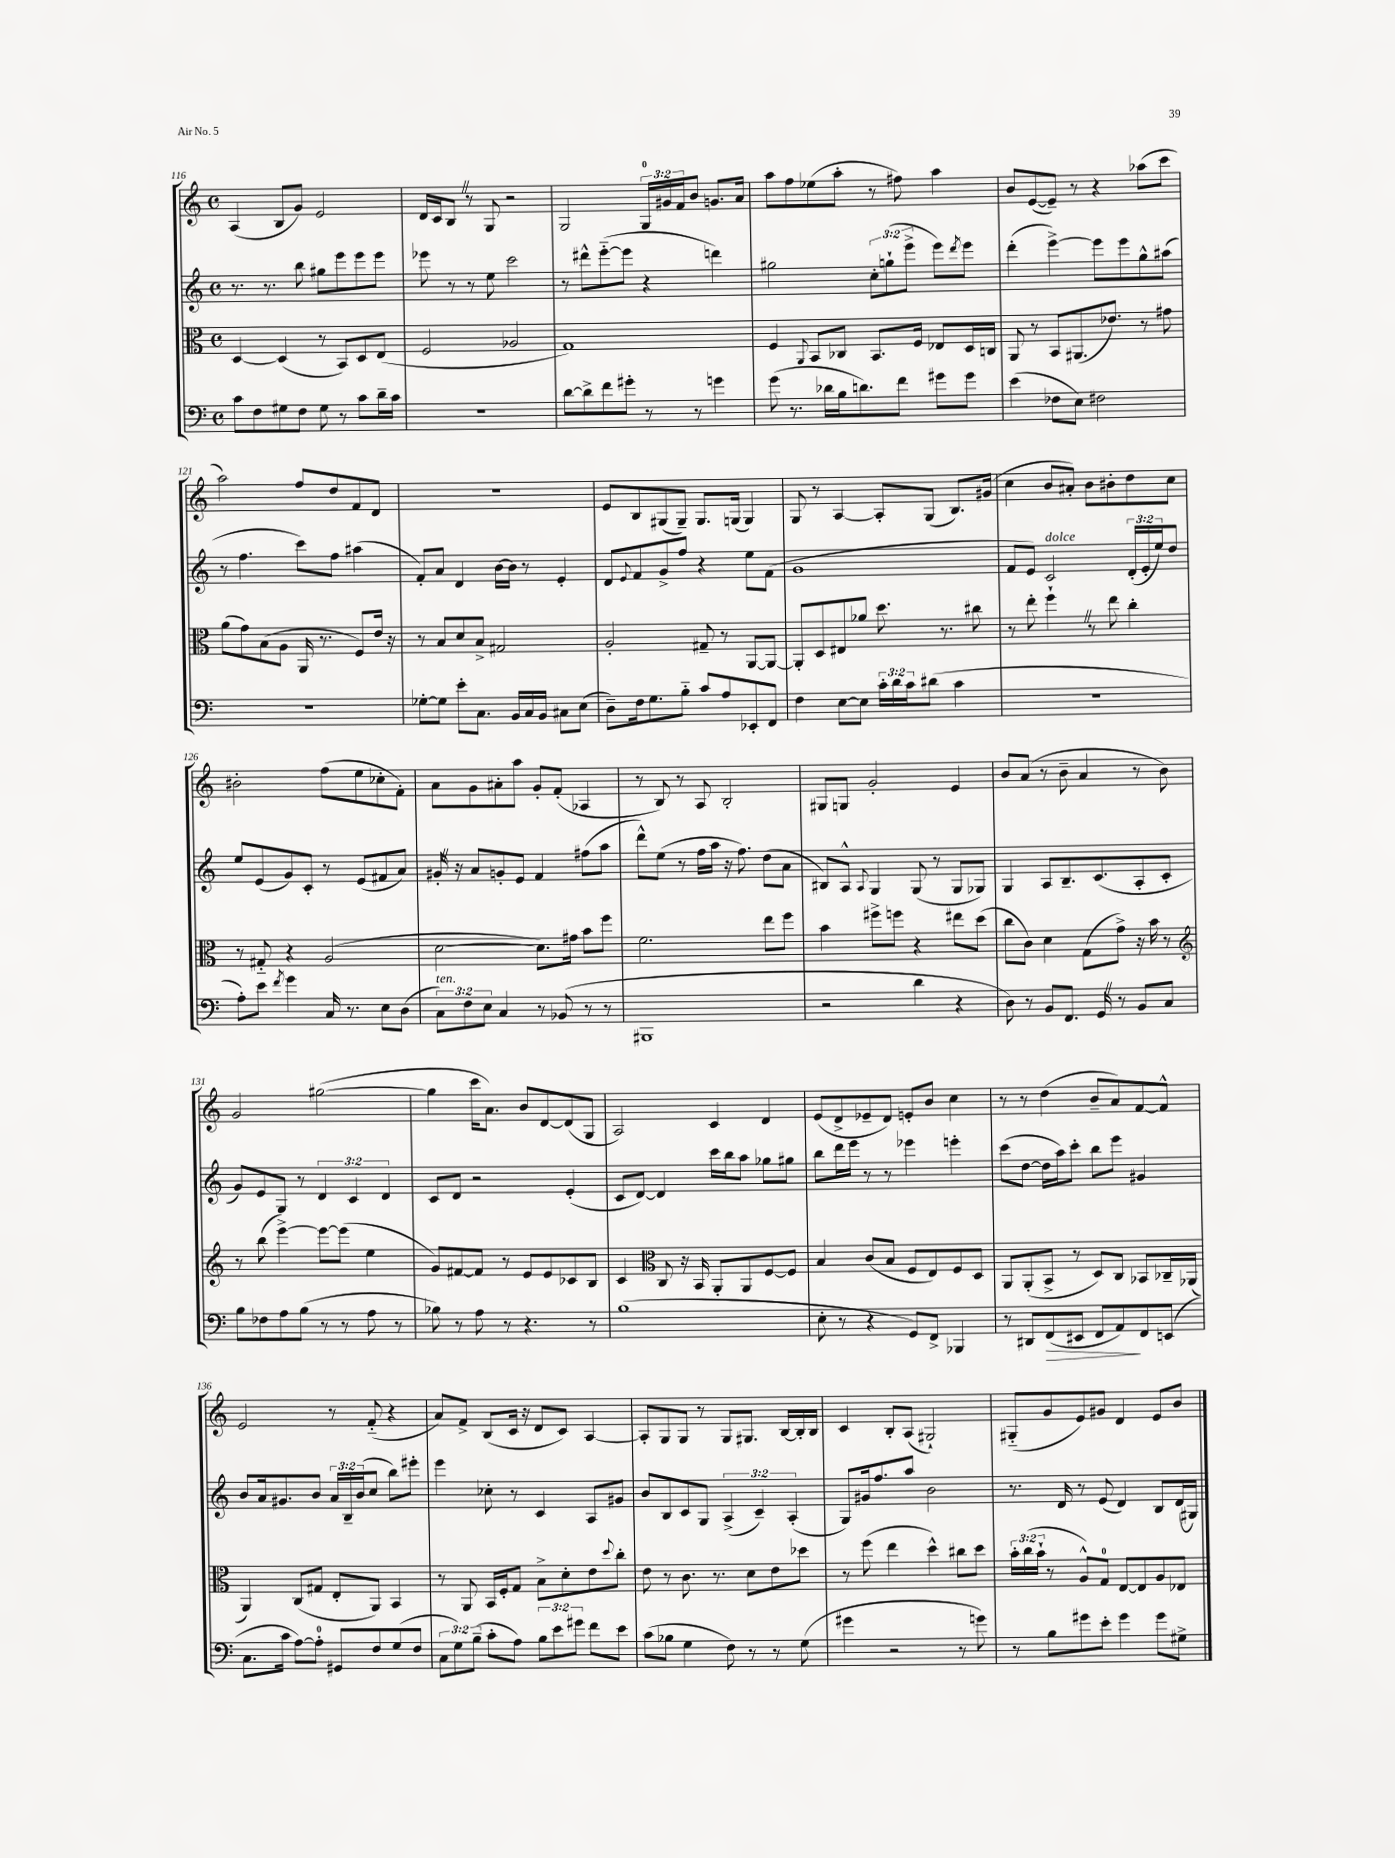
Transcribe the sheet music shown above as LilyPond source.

<<
\new StaffGroup <<
\new Staff = "s0" {
    \clef treble \key c \major \defaultTimeSignature \time 4/4 \override Staff.TupletNumber.text = #tuplet-number::calc-fraction-text
    a4( b8 g'8) e'2 |
    d'16 c'16 b8 \once \override BreathingSign.text = \markup { \musicglyph "scripts.caesura.straight" } \breathe r8 g8 r2 |
    g2 \tuplet 3/2 { g16-0 gis'16 f'16 } b'8 g'8. a'16 |
    a''8 f''8 ees''8( a''8-. r8 fis''8) a''4 |
    b'8 e'8~( e'8--) r8 r4 aes''8( c'''8 |
    a''2) f''8 d''8 f'8 d'8 |
    R1 |
    e'8 b8 gis8( gis8--) gis8. g16( g4) |
    g8 r8 a4~ a8-. g8( b8.) gis'16( |
    c''4 b'8 ais'8-.) b'8 bis'8-. d''8 c''8 |
    bis'2-. f''8( e''8 ces''8-. f'8-.) |
    a'8 g'8 ais'8-. a''8 g'8-. f'8-.( aes4 |
    r8 b8) r8 a8 b2-. |
    gis8 g8 g'2-. e'4 |
    b'8 a'8( r8 b'8-- a'4 r8 b'8) |
    g'2 gis''2~( |
    gis''4 c'''16 a'8.) b'8 d'8~ d'8( g8 |
    a2) c'4 d'4 |
    e'8( d'8-> ees'8-- d'8) e'8-. b'8 c''4 |
    r8 r8 d''4( b'8-- a'8) f'8~ f'8-^ |
    e'2 r8 f'8-_( r4 |
    a'8) f'8-> b8( c'16 r16 d'8 c'8) a4~ |
    a8-. g8 g8 r8 g8 gis8. b16~ b16-. b16 |
    c'4 b8-. a8( gis2-!) |
    gis8-_( g'8 e'8) gis'8 d'4 e'8 b'8 \bar "|." |
}
\new Staff = "s1" {
    \clef treble \key c \major \defaultTimeSignature \time 4/4 \override Staff.TupletNumber.text = #tuplet-number::calc-fraction-text
    r8. r8. b''8 gis''8 e'''8 e'''8 e'''8 |
    ees'''8 r8 r8 e''8 c'''2 |
    r8 dis'''8-^ e'''8~-_( e'''8 r4 d'''4) |
    gis''2 \tuplet 3/2 { c''8-. g''8-!( e'''8-> } e'''8) \acciaccatura { d'''8 } e'''8 |
    d'''4-.( e'''4~->) e'''8 e'''8 g''8-^ ais''8( |
    r8 f''4. c'''8) f''8 ais''4( |
    f'8-.) a'8 d'4 b'16~ b'16 r8 e'4-. |
    d'8 \appoggiatura { e'8 } f'8 g'8-> f''8 r4 e''8 f'8( |
    g'1 |
    f'8 e'8) c'2^\markup { \italic "dolce" } \tuplet 3/2 { d'16-.( e'16-. e''16) } d''8 |
    e''8 e'8( g'8) c'8-. r8 e'8( fis'8 a'8) |
    gis'16-. \once \override BreathingSign.text = \markup { \musicglyph "scripts.caesura.straight" } \breathe r16 a'8 g'8-. e'8 f'4 fis''8( a''8 |
    d'''8-^) e''8( r8 f''16 a''16 r16 f''8.) d''8( a'8 |
    bis8) a8-^ \appoggiatura { a8 } g4 g8( r8 g8 ges8) |
    g4 a8 b8.-- c'8.( a8-. c'8-. |
    g'8) e'8 g8 r8 \tuplet 3/2 { d'4 c'4 d'4 } |
    c'8 d'8 r2 e'4-.( |
    c'8 d'8~) d'4 c'''16 b''16 a''8 ges''8 gis''8 |
    b''8 d'''16 e'''16 r8 r8 ees'''4 e'''4-. |
    c'''8( d''8~ d''16 a''16) c'''8-. b''8 e'''8 gis'4 |
    b'8 a'16 gis'8. b'8 \tuplet 3/2 { a'16 b16-- b'16( } c''8 b''8) eis'''8-. |
    e'''4 ces''8-. r8 c'4 a8 gis'8 |
    b'8 b8 c'8 g8 \tuplet 3/2 { a4->( c'4--) a4-.( } |
    g8) gis'16 f''8. a''8 b'2 |
    r8. d'16 r8 e'8( d'4) b8 d'16( gis16) \bar "|." |
}
\new Staff = "s2" {
    \clef alto \key c \major \defaultTimeSignature \time 4/4 \override Staff.TupletNumber.text = #tuplet-number::calc-fraction-text
    d4~ d4( r8 b,8) d8 e8( |
    f2 aes2 |
    g1) |
    f4 \appoggiatura { a,8 } b,8 ces8 b,8. f16 ees8 d16 c16 |
    a,8 r8 b,8 ais,8.( ees'8.) r8 gis'8 |
    a'8( g'8) b8( a8 a,16 r8. f8) e'16 r16 |
    r8 b8 d'8 b8-> gis2 |
    a2-. gis8-- r8 a,8~ a,8~ |
    a,8-. d8 eis8 aes'8 d''8. r8. cis''8 |
    r8 e''8-. f''4-! \once \override BreathingSign.text = \markup { \musicglyph "scripts.caesura.straight" } \breathe r8 e''8 c''4-. |
    r8 gis8-_ r4 a2( |
    d'2~ d'8.) gis'16 b'8 f''8 |
    f'2. e''8 f''8 |
    b'4 fis''8-> f''8 r4 eis''8 d''8( |
    c''8 c'8) d'4 g8( g'8->) r16 b'16 r8 |
    \clef treble r8 b''8( e'''4~->) e'''8~ e'''8( e''4 |
    g'8) fis'8~ fis'8 r8 e'8 e'8 ces'8 b8 |
    c'4 \clef alto c8 r16 b,16 a,8-. a,8 f8~ f8 |
    b4 c'8( b8 f8 e8) f8 d8 |
    a,8 a,8-.( b,8-> r8 d8) c8 bes,8 ces16-- aes,16( |
    a,4) c8( gis8 e8-. a,8) b,4 |
    r8 a,8 b,16 f16-. g8 b8-> d'8-. e'8 \appoggiatura { d''8 } c''8-. |
    e'8 r8 c'8. r8. d'8 e'8 des''8 |
    r8 f''8( e''4 d''4-^) cis''8 d''8 |
    \tuplet 3/2 { b'16-. c''16( b'16-! } r8 a8-^) g8-0 e8~ e8 a8 ees8 \bar "|." |
}
\new Staff = "s3" {
    \clef bass \key c \major \defaultTimeSignature \time 4/4 \override Staff.TupletNumber.text = #tuplet-number::calc-fraction-text
    c'8 f8 gis8 f8 gis8 r8 c'8 d'16-- c'16 |
    R1 |
    d'8~ d'8-> f'8 gis'8-. r8 r8 g'4 |
    g'8( r8. des'16 b16 d'8.) f'8 gis'8 gis'8 |
    e'4( fes8 e8) fis2 |
    r1 |
    ges8~-. ges8 e'8-. c8. b,16 c16 b,16 cis8 e8( |
    d8--) f16 g8. b8-_ c'8 a8 ees,8-. f,8 |
    f4 e8~ e8 \tuplet 3/2 { c'16-. d'16 c'16 } dis'8( c'4 |
    R1 |
    a8-.) e'8 \acciaccatura { f'8 } g'4 c16 r8. e8 d8( |
    \tuplet 3/2 { c8^\markup { \italic "ten." }) f8 e8 } c4 r8 bes,8( r8 r8 |
    bis,,1 |
    r2 d'4 r4 |
    d8) r8 b,8 f,8. g,16 \once \override BreathingSign.text = \markup { \musicglyph "scripts.caesura.straight" } \breathe r8 b,8 c8 |
    b8 fes8 a8 b8( r8 r8 a8 r8 |
    bes8) r8 a8 r8 r4. r8 |
    b1( |
    e8-. r8 r4 g,8) f,8-> bes,,4 |
    r8 dis,8 f,8\>( eis,8 f,8 a,8\!) f,8 e,8( |
    c8. c'16 a8~) a8-0-. gis,8 f8 g8( f8 |
    \tuplet 3/2 { c8 g8) b8--( } c'8-. a8) \tuplet 3/2 { b8 e'8 gis'8 } f'8 e'8 |
    c'8( bes8 g4 f8) r8 r8 g8( |
    gis'4 r2 r8 g'8) |
    r8 b8 gis'8 e'8-. gis'4 gis'8 gis8-> \bar "|." |
}
>>
>>
\layout { \context { \Score currentBarNumber = #116 } }
